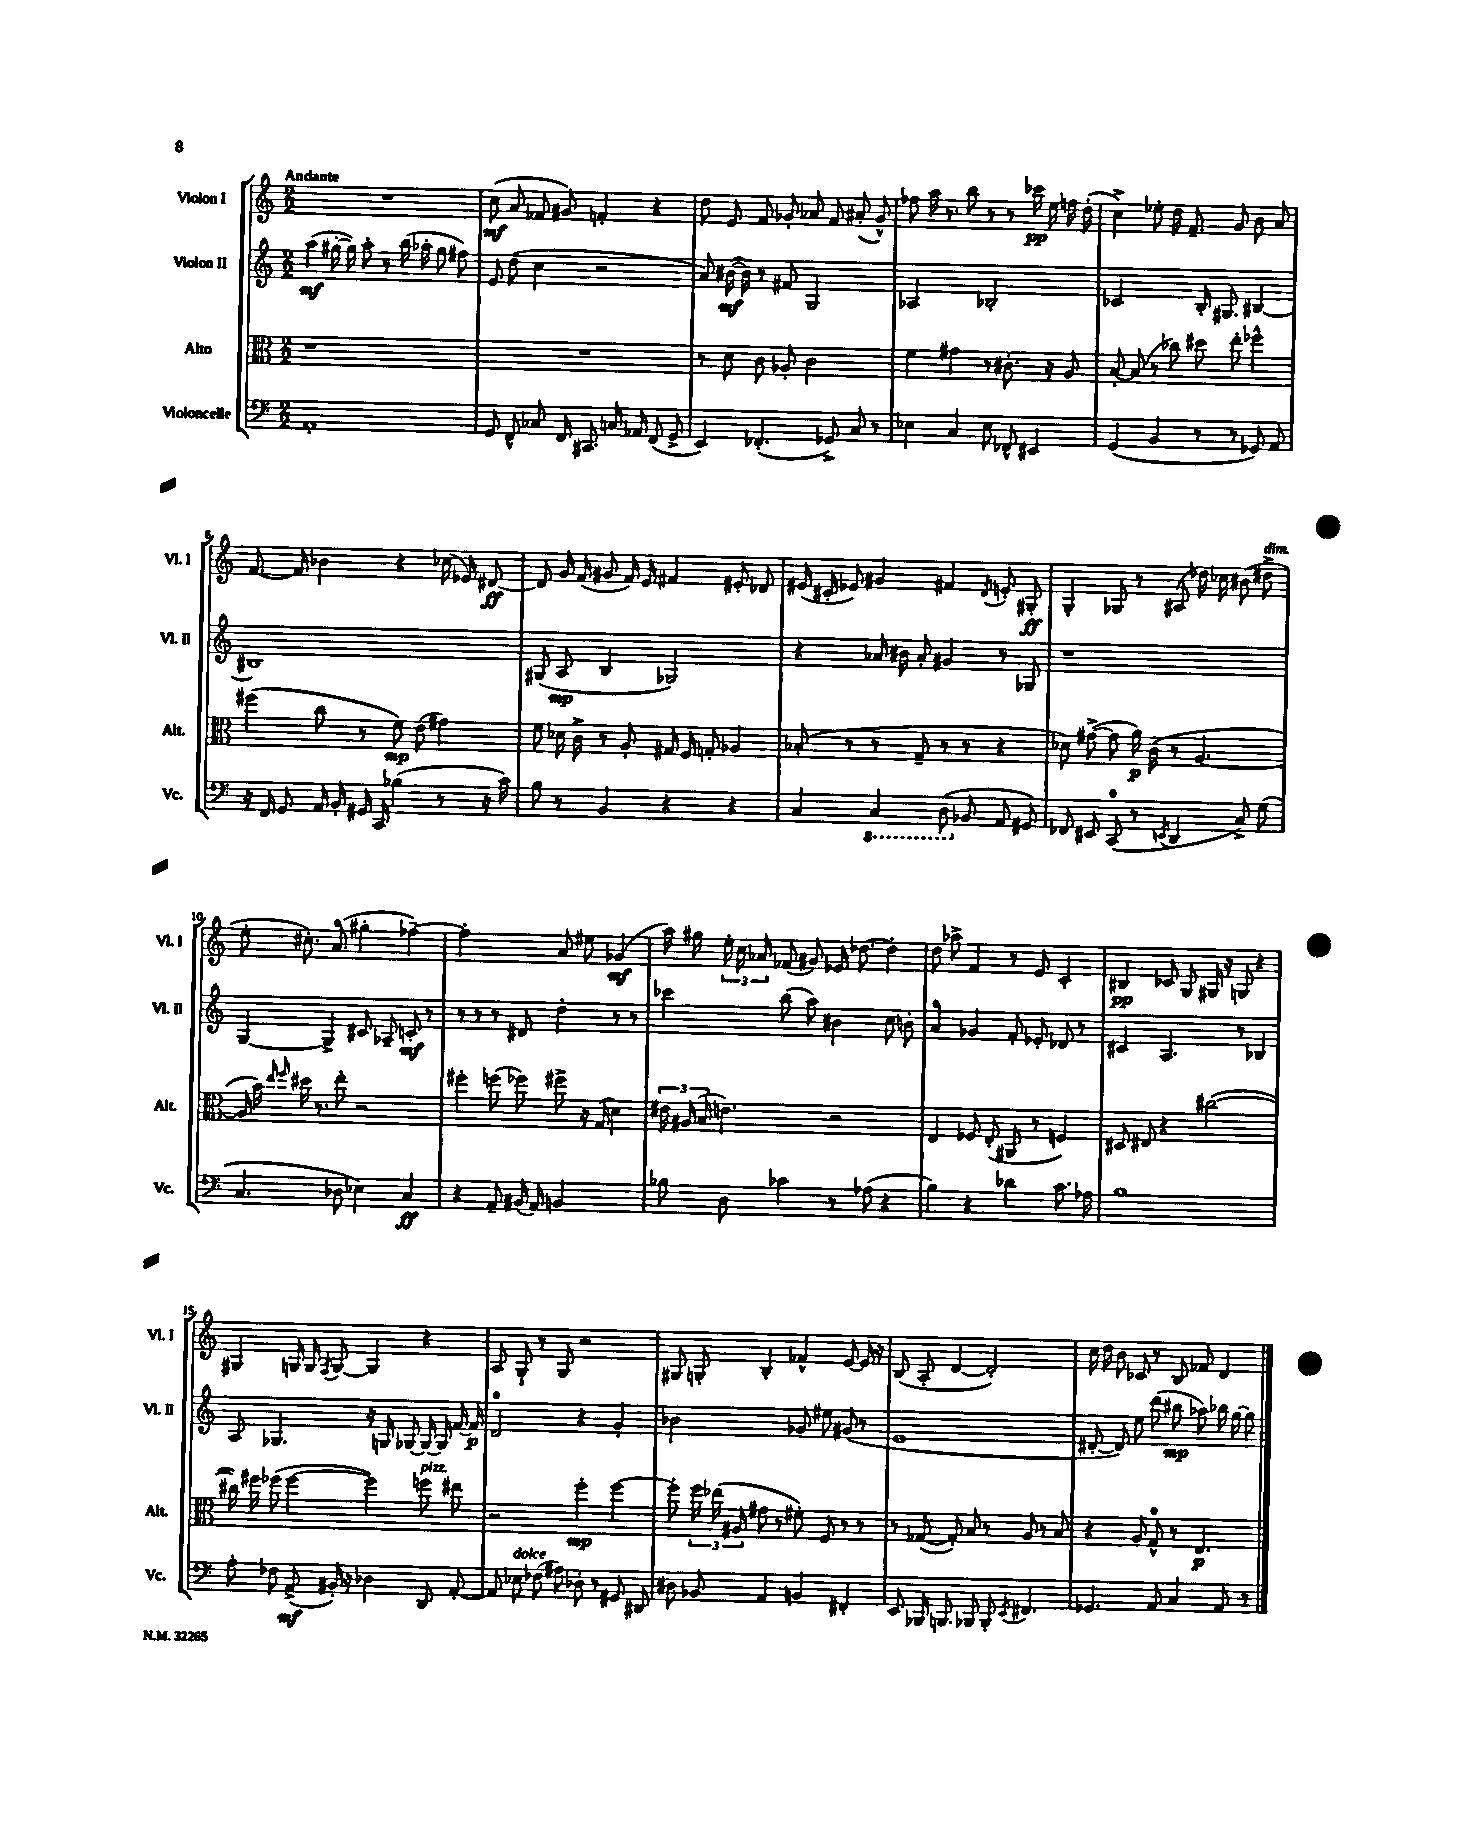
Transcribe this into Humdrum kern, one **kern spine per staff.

**kern	**dynam	**kern	**dynam	**kern	**dynam	**kern	**dynam
*part4	*part4	*part3	*part3	*part2	*part2	*part1	*part1
*staff4	*staff4	*staff3	*staff3	*staff2	*staff2	*staff1	*staff1
*I"Violoncelle	*	*I"Alto	*	*I"Violon II	*	*I"Violon I	*
*I'Vc.	*	*I'Alt.	*	*I'Vl. II	*	*I'Vl. I	*
*clefF4	*	*clefC3	*	*clefG2	*	*clefG2	*
*k[]	*	*k[]	*	*k[]	*	*k[]	*
*M2/2	*	*M2/2	*	*M2/2	*	*M2/2	*
=1	=1	=1	=1	=1	=1	=1	=1
!	!	!	!	!	!	!LO:TX:a:B:t=Andante	!
1AA'	.	1r	.	(4aa\	mf	1r	.
.	.	.	.	[16gg#X'\	.	.	.
.	.	.	.	16gg#\])	.	.	.
.	.	.	.	8aa'\	.	.	.
.	.	.	.	8r	.	.	.
.	.	.	.	(16bb\	.	.	.
.	.	.	.	16aa-X'\	.	.	.
.	.	.	.	8gg#\	.	.	.
.	.	.	.	8ff#X\)	.	.	.
=2	=2	=2	=2	=2	=2	=2	=2
8GG/	.	1r	.	8e/	.	(8cc\	mf
8FF^^/	.	.	.	(8dd\	.	8a/	.
8C-X/	.	.	.	4cc\	.	8f-X/	.
16FF/	.	.	.	.	.	8g#X/)	.
8.CC#X/	.	.	.	.	.	.	.
.	.	.	.	2r	.	4fn'/	.
16Cn/	.	.	.	.	.	.	.
16AA-X/	.	.	.	.	.	.	.
(8FF/	.	.	.	.	.	4r	.
8GG^/	.	.	.	.	.	.	.
=3	=3	=3	=3	=3	=3	=3	=3
4EE/)	.	8r	.	8a/)	.	8dd\	.
.	.	8d\	.	([16b#X\	mf	8e/	.
.	.	.	.	16b#\])	.	.	.
(4.FF-X'/	.	8c\	.	8r	.	8f/	.
.	.	8A-X'/	.	8f#X/	.	8g-X'/	.
.	.	2c\	.	2G/	.	8a-X/	.
8GG-X^/)	.	.	.	.	.	8f/	.
8C/	.	.	.	.	.	(8a#X'/	.
8r	.	.	.	.	.	8g-^^/)	.
=4	=4	=4	=4	=4	=4	=4	=4
4E-X\	.	4f\	.	2A-X/	.	8ff-X\	.
.	.	.	.	.	.	16aa\	.
.	.	.	.	.	.	8.r	.
4C/	.	4g#X\	.	.	.	.	.
.	.	.	.	.	.	8bb\	.
8E-\	.	8r	.	2B-X'/	.	8r	.
8FF-X^^/	.	8.c#X'\	.	.	.	8r	.
4EE#X/	.	.	.	.	.	16ccc-X\	pp
.	.	16r	.	.	.	16ee\	.
.	.	8A/	.	.	.	16ffn\	.
.	.	.	.	.	.	(16dd'\	.
=5	=5	=5	=5	=5	=5	=5	=5
(4GG/	.	[8B'/	.	2c-X/	.	4cc^\)	.
.	.	(8B/]	.	.	.	.	.
4BB/	.	8r	.	.	.	8ee-X'\	.
.	.	8cc-X\)	.	.	.	16dd\	.
.	.	.	.	.	.	8.f~/	.
8r	.	8dd#X\	.	16B'/	.	.	.
.	.	.	.	8.G#X/	.	.	.
8r	.	8ee'\	.	.	.	8g/	.
8GG-X/)	.	4ff-X^^\	.	[4B#X/	.	8b\	.
8AA/	.	.	.	.	.	8a/	.
!!LO:LB:g=z
=6	=6	=6	=6	=6	=6	=6	=6
16r	.	(4ff#X\	.	1B#X]	.	[8.f/	.
16FF/	.	.	.	.	.	.	.
8GG/	.	.	.	.	.	.	.
.	.	.	.	.	.	16f/]	.
16AA/	.	8cc\	.	.	.	4b-X\	.
16BB'/	.	.	.	.	.	.	.
16GG#X/	.	8r	.	.	.	.	.
16CC/	.	.	.	.	.	.	.
(4B-X\	.	8f\)	mp	.	.	4r	.
.	.	(8e\	.	.	.	.	.
8r	.	4g#X\)	.	.	.	(16cc-X\	.
.	.	.	.	.	.	16e-X/)	.
16r	.	.	.	.	.	[8d#X/	ff
16c\)	.	.	.	.	.	.	.
=7	=7	=7	=7	=7	=7	=7	=7
8B\	.	8f\	.	(8G#X/	.	8d#/]	.
8r	.	16d-X\	.	8A/	mp	16g/	.
.	.	16c^\	.	.	.	(16f/	.
4BB/	.	8r	.	4B/	.	8g#X/	.
.	.	8A'/	.	.	.	16f/)	.
.	.	.	.	.	.	16e/	.
4r	.	16G#X/	.	2G-X/)	.	4f#X/	.
.	.	16F/	.	.	.	.	.
.	.	8Gn'/	.	.	.	.	.
4r	.	4A-X/	.	.	.	8e#X'/	.
.	.	.	.	.	.	8d-X/	.
=8	=8	=8	=8	=8	=8	=8	=8
4C/	.	(8B-X'/	.	4r	.	(16e#X/	.
.	.	.	.	.	.	16c#X'/	.
.	.	8r	.	.	.	8e-X/)	.
*8ba	*	*	*	*	*	*	*
4CC/	.	8r	.	16a-X/	.	4g#X/	.
.	.	.	.	16b#X\	.	.	.
.	.	8G~/	.	8a-'/	.	.	.
(8DD\	.	8r	.	4g#X/	.	4f#X/	.
*X8ba	*	*	*	*	*	*	*
8BB-X/	.	8r	.	.	.	.	.
.	.	.	.	.	.	8qd/	.
8AA/	.	4r	.	8r	.	8en'/	.
8GG#X/)	.	.	.	8G-X/	.	8G#X'/	ff
=9	=9	=9	=9	=9	=9	=9	=9
8FF-X/	.	8d-X\)	.	1r	.	4G'/	.
8EE#X/	.	([8g#X^\	.	.	.	.	.
(8CC/	.	8g#\]	.	.	.	8G-X/	.
8r	.	16a\)	p	.	.	8r	.
.	.	(16c\	.	.	.	.	.
8qEEn/	.	.	.	.	.	.	.
4DD/	.	8r	.	.	.	(8A#X/	.
.	.	[4.A/	.	.	.	16dd-X\)	.
.	.	.	.	.	.	16cc-X\	.
8C^/)	.	.	.	.	.	(8b#X\	.
!	!	!	!	!	!	!LO:TX:a:i:t=dim.	!
(8G\	.	.	.	.	.	8dd#X^\	.
!!LO:LB:g=z
=10	=10	=10	=10	=10	=10	=10	=10
4.C/	.	16A/]	.	[4G/	.	8ee'\	.
.	.	16b\)	.	.	.	.	.
.	.	16qqee/	.	.	.	.	.
.	.	16qqff/	.	.	.	.	.
.	.	16dd#X\	.	.	.	8.cc#X'\)	.
.	.	8.r	.	.	.	.	.
.	.	.	.	4G^/]	.	.	.
.	.	.	.	.	.	(8.a/	.
8D-X\	.	8ee'\	.	.	.	.	.
4E-X\)	.	2r	.	8c#X/	.	4gg#X'\	.
.	.	.	.	8A-X~/	.	.	.
4C/	ff	.	.	8cn'/	mf	[4ff-X~\)	.
.	.	.	.	8r	.	.	.
=11	=11	=11	=11	=11	=11	=11	=11
4r	.	4ff#X'\	.	8r	.	2ff-'\]	.
.	.	.	.	8r	.	.	.
8AA~/	.	(8ffn\	.	8r	.	.	.
(16BB#X/	.	8ff-X\)	.	8d#X/	.	.	.
16AA/)	.	.	.	.	.	.	.
2BBn/	.	8ff#X^\	.	4dd'\	.	8a/	.
.	.	16r	.	.	.	8ee#X\	.
.	.	(16G/	.	.	.	.	.
.	.	4d\)	.	8r	.	(4g-X/	mf
.	.	.	.	8r	.	.	.
=12	=12	=12	=12	=12	=12	=12	=12
8B-X\	.	24e#X\	.	4ccc-X\	.	16aa\)	.
.	.	(24A#X/	.	.	.	.	.
.	.	.	.	.	.	16gg#X\	.
.	.	24B/	.	.	.	.	.
8D\	.	4.en\)	.	.	.	24ee'\	.
.	.	.	.	.	.	24cc\	.
.	.	.	.	.	.	24a-X/	.
4c-X\	.	.	.	(8bb\	.	(8f-X/	.
.	.	.	.	8aa\)	.	8g#X/)	.
8r	.	2r	.	4b#X\	.	16e-X/	.
.	.	.	.	.	.	[8.dd-X\	.
(8A-X\	.	.	.	.	.	.	.
4r	.	.	.	8cc\	.	4dd-'\]	.
.	.	.	.	8bn'\	.	.	.
=13	=13	=13	=13	=13	=13	=13	=13
4B\)	.	4E/	.	4a/	.	8dd\	.
.	.	.	.	.	.	8aa-X^\	.
4r	.	8F-X/	.	4g-X/	.	4f/	.
.	.	(8E'/	.	.	.	.	.
4d-X\	.	8AA#X/	.	8f'/	.	8r	.
.	.	8r	.	8e-X'/	.	8e/	.
8.c\	.	4Fn/)	.	8d-X/	.	4c'/	.
.	.	.	.	8r	.	.	.
16A-X\	.	.	.	.	.	.	.
=14	=14	=14	=14	=14	=14	=14	=14
1B	.	8D#X/	.	4c#X/	.	4B#X/	pp
.	.	8E#X/	.	.	.	.	.
.	.	4r	.	4.A/	.	8c-X/	.
.	.	.	.	.	.	8G/	.
.	.	([2cc#X\	.	.	.	16G#X/	.
.	.	.	.	.	.	16r	.
.	.	.	.	8r	.	8Gn/	.
.	.	.	.	4B-X/	.	4r	.
!!LO:LB:g=z
=15	=15	=15	=15	=15	=15	=15	=15
8A'\	.	16cc#X\])	.	8A/	.	4G#X/	.
.	.	16ff#X\	.	.	.	.	.
8F-X\	.	(8ff-X\	.	4.G-X/	.	.	.
(8AA^/	mf	[4ff-\	.	.	.	16Gn/	.
.	.	.	.	.	.	16G/	.
.	.	.	.	.	.	8qF/	.
16BB#X'/)	.	.	.	.	.	[8G/	.
16r	.	.	.	.	.	.	.
4D-X\	.	4ff-\])	.	16r	.	4G/]	.
.	.	.	.	16Gn/	.	.	.
.	.	.	.	[8G-X/	.	.	.
!	!	!LO:TX:a:i:t=pizz.	!	!	!	!	!
8DD/	.	8ffn\	.	16G-/_	.	4r	.
.	.	.	.	16G-/]	.	.	.
[8AA'/	.	8ee#X\	.	[16f/	.	.	.
.	.	.	.	16f/]	p	.	.
=16	=16	=16	=16	=16	=16	=16	=16
8AA/]	.	2r	.	2d/	.	8A/	.
!LO:TX:a:i:t=dolce	!	!	!	!	!	!	!
8E-X\	.	.	.	.	.	8G`/	.
(8F-X\	.	.	.	.	.	8r	.
8A#X\)	.	.	.	.	.	8G/	.
8D-X'\	.	4ff'\	mp	4r	.	2r	.
8r	.	.	.	.	.	.	.
8GG#X/	.	[4ff\	.	4g'/	.	.	.
8DD#X/	.	.	.	.	.	.	.
=17	=17	=17	=17	=17	=17	=17	=17
8D#X\	.	8ff'\]	.	2b-X\	.	8G#X/	.
8BB-X/	.	24ff\	.	.	.	8Gn'/	.
.	.	(24ee-X\	.	.	.	.	.
.	.	24A#X/	.	.	.	.	.
4AA/	.	8g#X\	.	.	.	4B'/	.
.	.	8r	.	.	.	.	.
4BBn/	.	8f#X'\)	.	8g-X/	.	4f-X^^/	.
.	.	8F/	.	8ee#X\	.	.	.
4FF#X'/	.	8r	.	(8g#X/	.	[8e/	.
.	.	8r	.	8r	.	16e/]	.
.	.	.	.	.	.	16r	.
=18	=18	=18	=18	=18	=18	=18	=18
8EE/	.	8r	.	1e	.	(8B/	.
16BBB-X/	.	([8G-X/	.	.	.	8A'/	.
8.BBBn/	.	.	.	.	.	.	.
.	.	8G-'/])	.	.	.	[4d/	.
8BBB-X/	.	8B/	.	.	.	.	.
8BBB-'/	.	8r	.	.	.	2d'/])	.
8qEE/	.	.	.	.	.	.	.
4.FF#X/	.	8A/	.	.	.	.	.
.	.	8r	.	.	.	.	.
.	.	8B/	.	.	.	.	.
=19	=19	=19	=19	=19	=19	=19	=19
4.GG-X/	.	4r	.	[8d#X'/	.	16cc\	.
.	.	.	.	.	.	16dd\	.
.	.	.	.	8d#/])	.	8b\	.
.	.	8A/	.	8ee\	.	8c-X/	.
8AA/	.	8G^^/	.	(8ddd\	.	8r	.
4C/	.	8r	.	8bb#X\	mp	8B/	.
.	.	4.E/	p	8aa-X\)	.	8f-X/	.
8AA/	.	.	.	16bb-X\	.	4d/	.
.	.	.	.	[16gg\	.	.	.
8r	.	.	.	8gg\]	.	.	.
==	==	==	==	==	==	==	==
*-	*-	*-	*-	*-	*-	*-	*-
